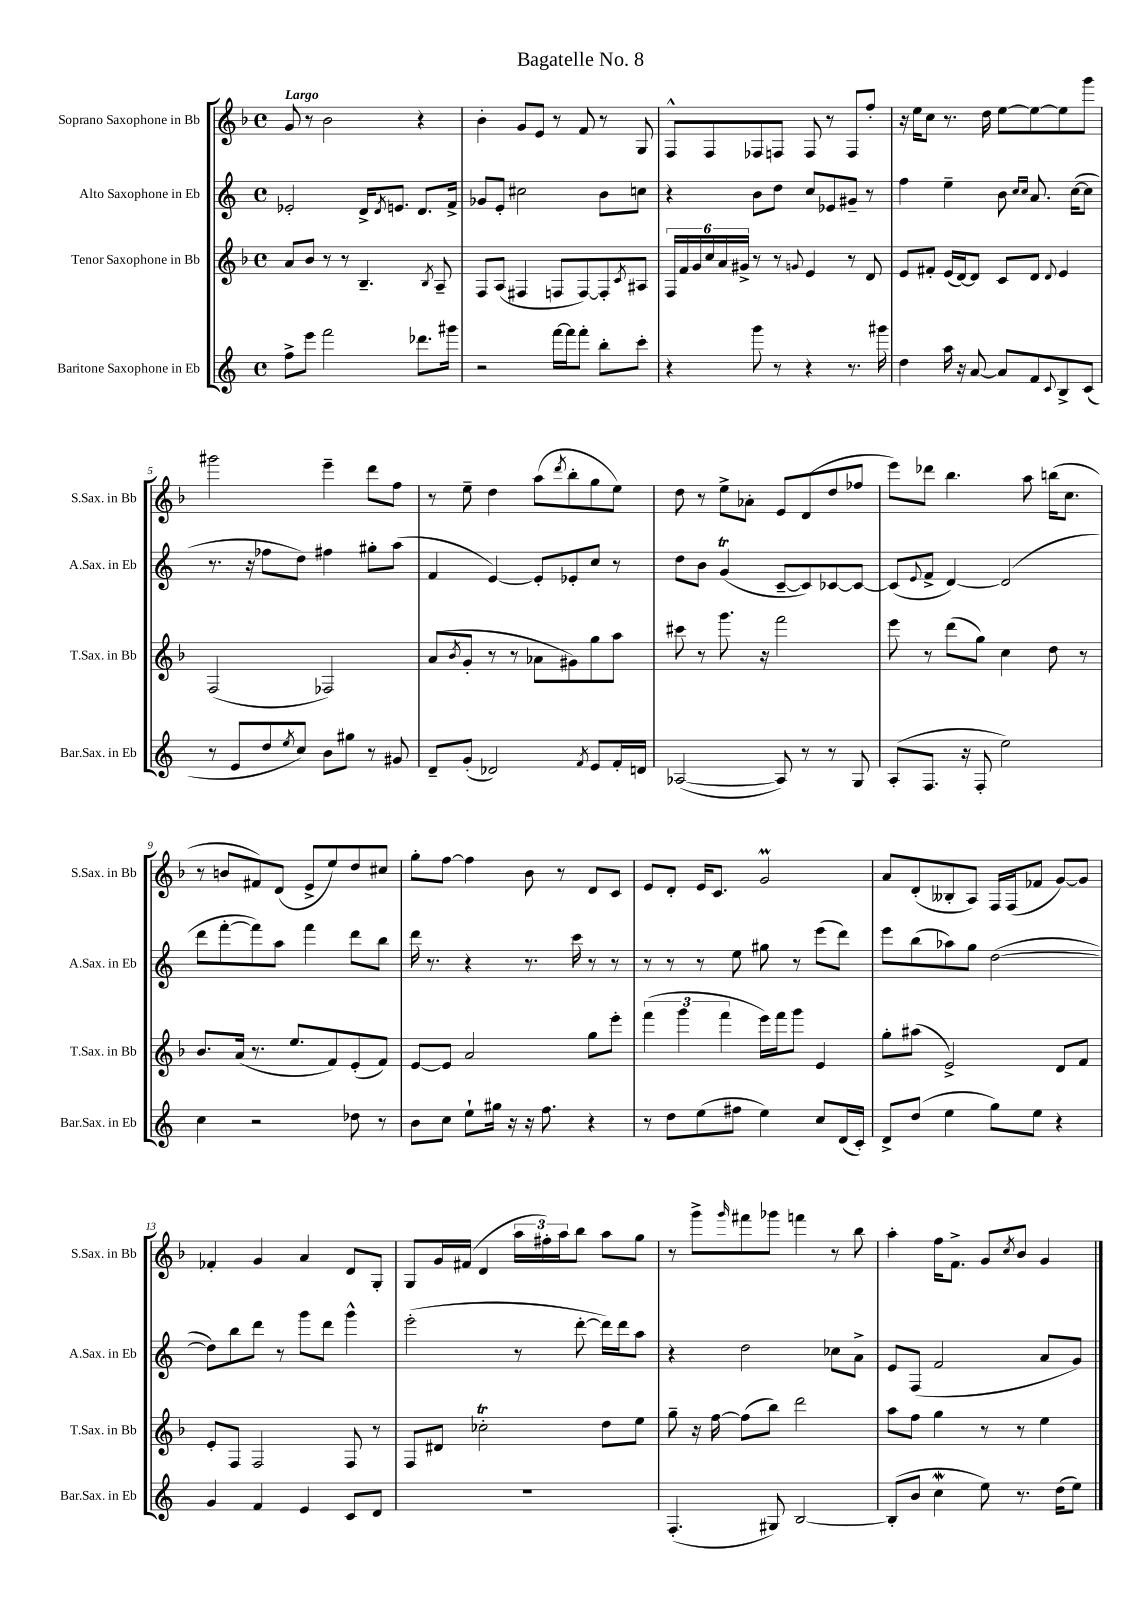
\header { title = "Bagatelle No. 8" }
<<
\new StaffGroup <<
\new Staff = "s0" \with { instrumentName = "Soprano Saxophone in Bb" shortInstrumentName = "S.Sax. in Bb" } {
    \clef treble \key f \major \defaultTimeSignature \time 4/4 \tempo "Largo"
    g'8 r8 bes'2 r4 |
    bes'4-. g'8 e'8 r8 f'8 r8 g8 |
    f8-^ f8 fes8 f8 f8 r8 f8 f''8-. |
    r16 e''16 c''8 r8. d''16 e''8~ e''8~ e''8 g'''8 |
    gis'''2 e'''4-- d'''8 f''8 |
    r8 e''8-- d''4 a''8( \acciaccatura { d'''8 } bes''8-. g''8 e''8) |
    d''8 r8 e''8-> aes'8-. e'8 d'8( d''8 fes''8 |
    e'''8) des'''8 bes''4. a''8 b''16( c''8. |
    r8 b'8 fis'8) d'8( e'8-> e''8) d''8 cis''8 |
    g''8-. f''8~ f''4 bes'8 r8 d'8 c'8 |
    e'8 d'8-. e'16 c'8. g'2\prall |
    a'8 d'8-.( beses8-. a8) f16 f16( fes'8 g'8~) g'8 |
    fes'4-. g'4 a'4 d'8 g8-. |
    g8 g'16 fis'16( d'4 \tuplet 3/2 { a''16 fis''16-.) a''16 } bes''8 a''8 g''8 |
    r8 g'''8-> \grace { g'''16 } fis'''8 ges'''8 f'''4 r8 bes''8 |
    a''4-. f''16 f'8.-> g'8 \acciaccatura { c''8 } bes'8 g'4 \bar "|." |
}
\new Staff = "s1" \with { instrumentName = "Alto Saxophone in Eb" shortInstrumentName = "A.Sax. in Eb" } {
    \clef treble \key c \major \defaultTimeSignature \time 4/4
    ees'2-. d'16-> \acciaccatura { d'8 } e'8. d'8. f'16-> |
    ges'8 e'8-. cis''2 b'8 c''8 |
    r4 b'8 d''8 c''8 ees'8 gis'8-- r8 |
    f''4 e''4-- b'8 \grace { c''16 c''16 } a'8. c''16~( c''8 |
    r8. r16 fes''8 d''8) fis''4 gis''8-. a''8( |
    f'4 e'4~) e'8-. ees'8-. c''8 r8 |
    d''8 b'8 g'4\trill( c'8~-- c'8) ces'8~ ces'8~ |
    ces'8( \appoggiatura { e'8 } f'8-> d'4~) d'2( |
    d'''8 f'''8~-. f'''8) a''8 f'''4 d'''8 b''8 |
    d'''16 r8. r4 r8. c'''16 r8 r8 |
    r8 r8 r8 e''8 gis''8 r8 e'''8( d'''8) |
    e'''8 b''8( aes''8) g''8 d''2~( |
    d''8) b''8 d'''8 r8 g'''8 d'''8 g'''4-^ |
    e'''2-.( r8 d'''8~-. d'''16) d'''16 a''8 |
    r4 d''2 ces''8 a'8-> |
    e'8 f8( f'2 a'8 g'8) \bar "|." |
}
\new Staff = "s2" \with { instrumentName = "Tenor Saxophone in Bb" shortInstrumentName = "T.Sax. in Bb" } {
    \clef treble \key f \major \defaultTimeSignature \time 4/4
    a'8 bes'8 r8 r8 bes4.-- \acciaccatura { bes8 } a8-- |
    f8 a8( fis4 f8 f8~) f8-. \acciaccatura { c'8 } ais8 |
    \tuplet 6/4 { f16 f'16 g'16 c''16 a'16 gis'16-> } r8 r8 \appoggiatura { g'8 } e'4 r8 d'8 |
    e'8 fis'8-. e'16( d'16~) d'8 c'8 d'8 \appoggiatura { d'8 } e'4 |
    f2( fes2) |
    a'8( \acciaccatura { bes'8 } g'8-. r8 r8 aes'8 gis'8) g''8 a''8 |
    cis'''8 r8 g'''8. r16 f'''2 |
    e'''8 r8 d'''8( g''8) c''4 d''8 r8 |
    bes'8. a'16( r8. e''8. f'8) e'8-.( f'8) |
    e'8~ e'8 a'2 g''8 e'''8-. |
    \tuplet 3/2 { f'''4( g'''4 f'''4 } e'''16) f'''16 g'''8 e'4 |
    g''8-. ais''8( e'2->) d'8 f'8 |
    e'8-. f8 f2 f8 r8 |
    f8 dis'8 ces''2-.\trill d''8 e''8 |
    g''8-- r16 f''16~ f''8( bes''8) d'''2 |
    a''8 f''8 g''4 r8 r8 e''4 \bar "|." |
}
\new Staff = "s3" \with { instrumentName = "Baritone Saxophone in Eb" shortInstrumentName = "Bar.Sax. in Eb" } {
    \clef treble \key c \major \defaultTimeSignature \time 4/4
    f''8-> e'''8 f'''2 des'''8. gis'''16 |
    r2 f'''16~ f'''16 f'''8-. b''8-. c'''8-. |
    r4 g'''8 r8 r4 r8. gis'''16 |
    d''4 a''16 r16 a'8~ a'8 f'8 \appoggiatura { c'8 } b8-> c'8( |
    r8 e'8 d''8 \acciaccatura { e''8 } c''8) b'8 gis''8 r8 gis'8 |
    d'8-- g'8-.( des'2) \acciaccatura { f'8 } e'8 f'16-. d'16 |
    aes2~( aes8) r8 r8 g8 |
    a8-.( f8. r16 f8-. e''2) |
    c''4 r2 des''8 r8 |
    b'8 c''8 e''8-! gis''16 r16 r16 f''8. r4 |
    r8 d''8 e''8( fis''8 e''4) c''8 d'16( c'16-.) |
    d'8-> d''8( e''4 g''8) e''8 r4 |
    g'4 f'4 e'4 c'8 d'8 |
    R1 |
    f4.-.( gis8) b2~ |
    b8-.( b'8 c''4\mordent e''8) r8. d''16( e''8) \bar "|." |
}
>>
>>
